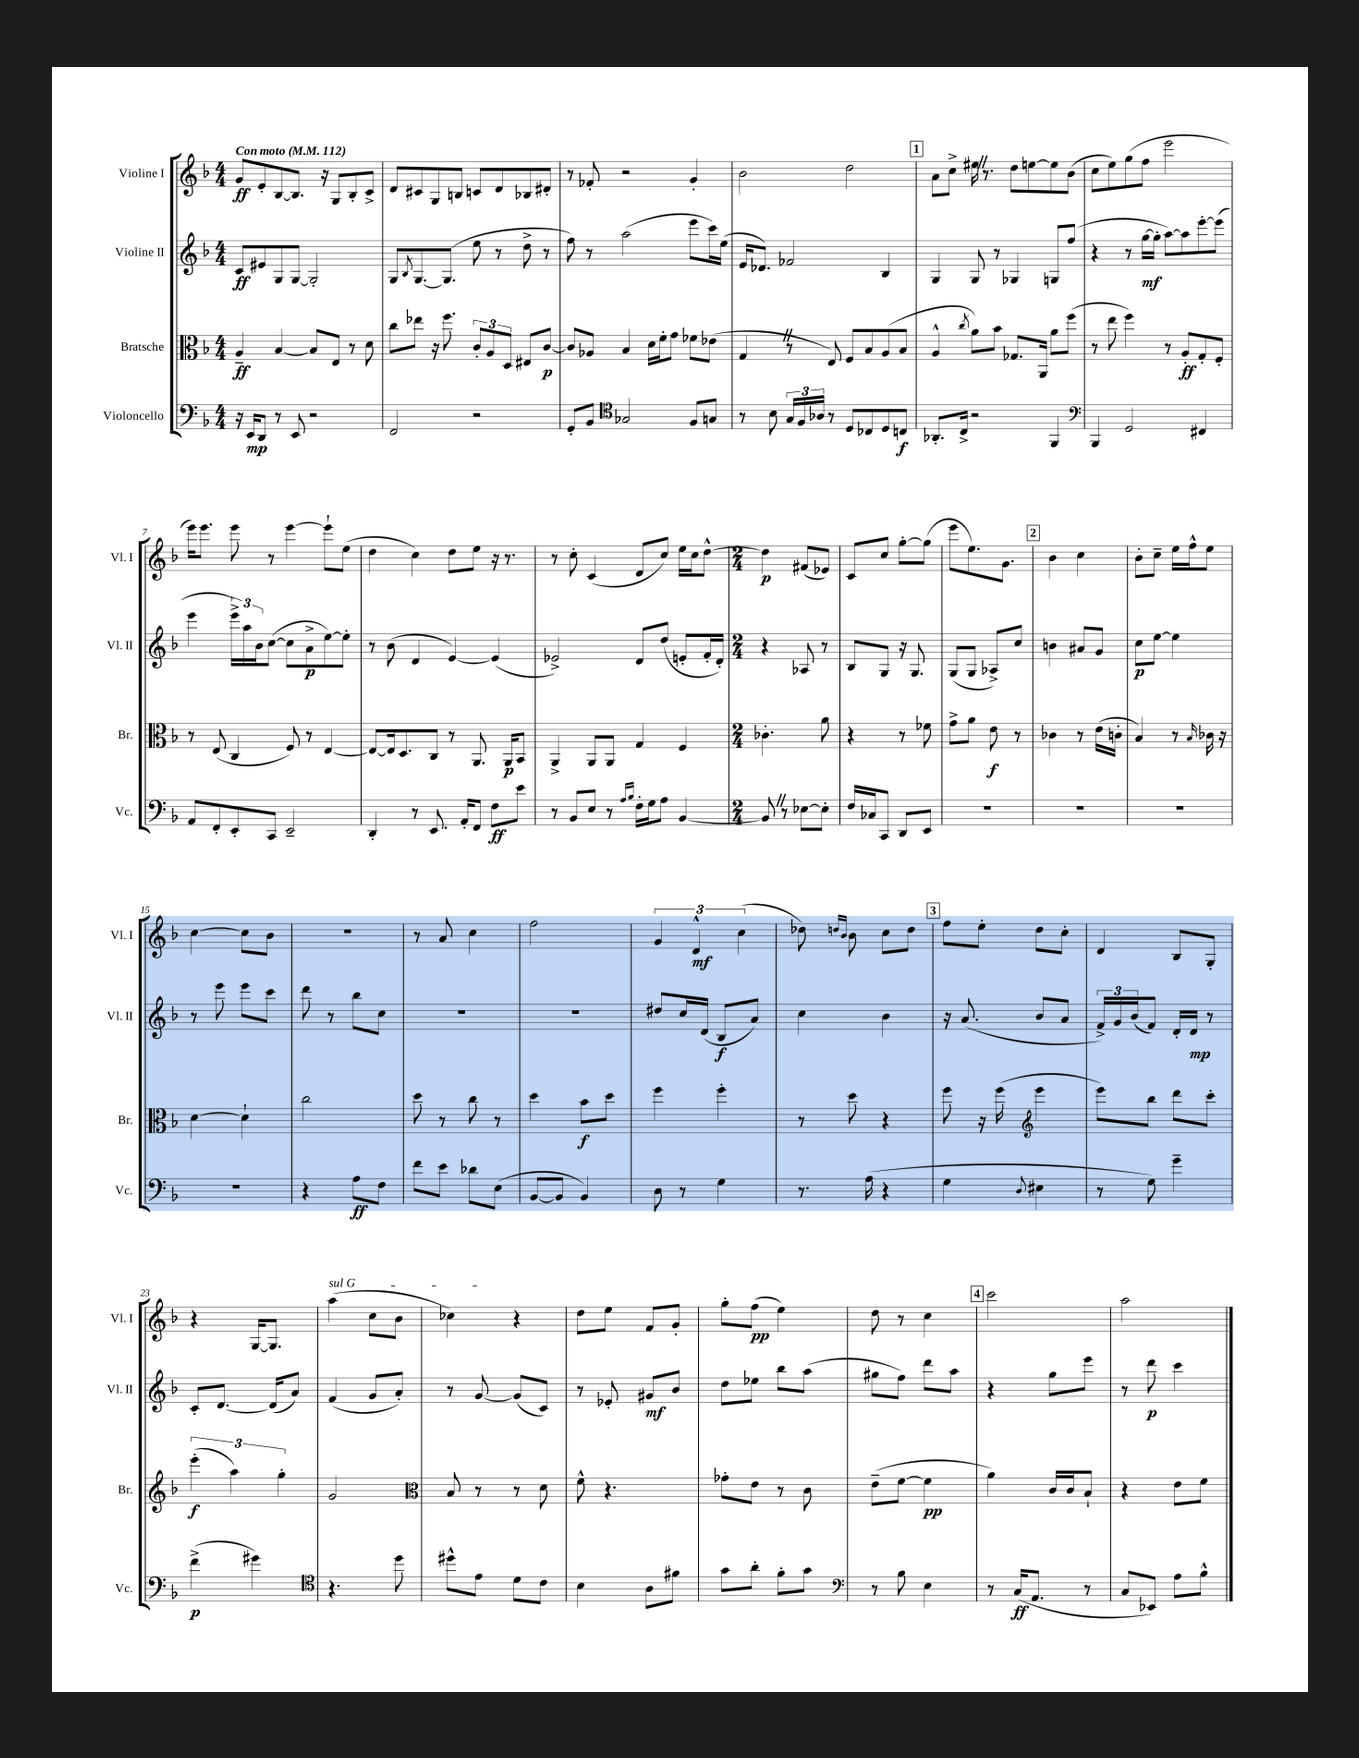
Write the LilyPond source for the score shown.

<<
\new StaffGroup <<
\new Staff = "s0" \with { instrumentName = "Violine I" shortInstrumentName = "Vl. I" } {
    \clef treble \key f \major \numericTimeSignature \time 4/4 \tempo "Con moto" 4 = 112
    g'8\ff e'8-. bes8~ bes8. r16 g8 bes8-. c'8-> |
    d'8 cis'8 g8 b8 c'8 d'8 bes8 dis'8-. |
    r8 fes'8-. r2 g'4-. |
    bes'2 d''2 |
    \mark \markup { \box "1" } a'8 c''8-> eis''16 \once \override BreathingSign.text = \markup { \musicglyph "scripts.caesura.straight" } \breathe r8. d''8 e''8~ e''8 bes'8( |
    c''8 e''8) g''8( f''8 e'''2 |
    e'''16) e'''8. e'''8 r8 e'''4~ e'''8-! e''8( |
    d''4 c''4) d''8 e''8 r16 r8. |
    r8 c''8-. c'4( d'8 c''8) e''16 c''16 d''8~-^ |
    \numericTimeSignature \time 2/4 d''4\p fis'8( ees'8) |
    c'8 c''8 g''8~-. g''8( |
    e'''8 e''8.) g'8. |
    \mark \markup { \box "2" } bes'4 c''4 |
    bes'8-. c''8-- e''16 f''16-^ e''8 |
    c''4~ c''8 bes'8 |
    R2 |
    r8 a'8 c''4 |
    f''2 |
    \tuplet 3/2 { g'4 d'4-^\mf c''4( } |
    des''8) \grace { d''16 bes'16 } bes'8 c''8 d''8 |
    \mark \markup { \box "3" } f''8 e''8-. d''8 c''8-. |
    d'4 bes8 g8-. |
    r4 g16~ g8. |
    \once \override TextSpanner.bound-details.left.text = \markup { \italic "sul G" } a''4\startTextSpan( c''8 bes'8 |
    ces''4\stopTextSpan) r4 |
    d''8 e''8 f'8 g'8-. |
    g''8-. f''8\pp( e''4) |
    d''8 r8 c''4 |
    \mark \markup { \box "4" } c'''2 |
    a''2 \bar "|." |
}
\new Staff = "s1" \with { instrumentName = "Violine II" shortInstrumentName = "Vl. II" } {
    \clef treble \key f \major \numericTimeSignature \time 4/4
    c'8\ff eis'8 g8 g8~ g2-. |
    g8 \acciaccatura { bes8 } g8.~ g8.( e''8 r8 d''8-> r8 |
    f''8) r8 a''2( e'''8 c'''16) e''16( |
    e'16 des'8.) fes'2 bes4 |
    \mark \markup { \box "1" } g4 g8 r8 ges4 g8 f''8( |
    r4 r8 g''16~\mf g''16-. a''8~) a''8 e'''8~-. e'''8( |
    e'''4 \tuplet 3/2 { e'''16->) a''16 bes'16 } c''8~( c''8 a'8->\p e''8~) e''8-. |
    r8 bes'8( d'4 e'4~) e'4( |
    ees'2->) d'8 d''8( e'8-. f'16-. d'16-.) |
    \numericTimeSignature \time 2/4 r4 aes8 r8 |
    bes8 g8 r16 g8. |
    g8( g8 aes8->) c''8 |
    \mark \markup { \box "2" } b'4 ais'8 g'8 |
    c''8\p e''8~ e''4 |
    r8 e'''8 e'''8 c'''8 |
    d'''8 r8 bes''8 c''8 |
    R2 |
    R2 |
    dis''8 c''16 d'16( bes8\f a'8) |
    c''4 bes'4 |
    \mark \markup { \box "3" } r16 a'8.( bes'8 a'8 |
    \tuplet 3/2 { f'16->) g'16 bes'16( } f'8) d'16-. d'16\mp r8 |
    c'8-. d'8.~ d'16( a'8) |
    f'4( g'8 a'8-.) |
    r8 g'8~ g'8( c'8) |
    r8 ees'8-. gis'8\mf bes'8 |
    d''8 ees''8 bes''8 a''8( |
    gis''8 f''8) d'''8 a''8 |
    \mark \markup { \box "4" } r4 g''8 e'''8 |
    r8 d'''8\p c'''4 \bar "|." |
}
\new Staff = "s2" \with { instrumentName = "Bratsche" shortInstrumentName = "Br." } {
    \clef alto \key f \major \numericTimeSignature \time 4/4
    a4--\ff bes4~ bes8 e8 r8 d'8 |
    c''8 ees''8 r16 f''8. \tuplet 3/2 { c'8-. a8 d8 } eis8 c'8~\p |
    c'8 aes8 bes4 d'16 f'16-. g'8 fes'8 ees'8( |
    g4 \once \override BreathingSign.text = \markup { \musicglyph "scripts.caesura.straight" } \breathe r8 e8) f8 bes8 a8( bes8 |
    \mark \markup { \box "1" } a4-^ \acciaccatura { c''8 } a'8) bes'8 ges8. a,16 a'8 f''8( |
    r8 e''8 f''4) r8 a8-.\ff g8-. f8-. |
    r8 e8( c4 f8) r8 e4~ |
    e8~ e16 d8. c8 r8 a,8. a,16\p bes,8 |
    a,4-> a,8 a,8 g4 f4 |
    \numericTimeSignature \time 2/4 ces'4.-. a'8 |
    r4 r8 fes'8 |
    g'8-> a'8 e'8\f r8 |
    \mark \markup { \box "2" } ces'4 r8 e'16( c'16-. |
    bes4) r8 \grace { bes16 } ces'16 r16 |
    d'4~ d'4-! |
    c''2 |
    d''8 r8 c''8 r8 |
    d''4 bes'8\f d''8 |
    f''4 f''4-. |
    r8 d''8 r4 |
    \mark \markup { \box "3" } f''8 r16 f''16( \clef treble e'''4 |
    e'''8) bes''8 d'''8 c'''8-. |
    \tuplet 3/2 { e'''4-.\f( a''4) g''4-. } |
    g'2 |
    \clef alto bes8 r8 r8 d'8 |
    f'8-^ r4. |
    ges'8-. e'8 r8 c'8 |
    e'8--( f'8~ f'4\pp |
    \mark \markup { \box "4" } a'4) c'16 c'16 bes8-! |
    r4 e'8 f'8 \bar "|." |
}
\new Staff = "s3" \with { instrumentName = "Violoncello" shortInstrumentName = "Vc." } {
    \clef bass \key f \major \numericTimeSignature \time 4/4
    r16 e,16\mp d,8 r8 e,8 r2 |
    f,2 r2 |
    g,8-. bes,8 \clef tenor ges2 f8 g8 |
    r8 bes8 \tuplet 3/2 { g16 f16 aes16 } r8 d8 ces8 d8 c8\f |
    \mark \markup { \box "1" } aes,8.-. c16-> r2 f,4 |
    \clef bass bes,,4 g,2 fis,4 |
    a,8 f,8-. e,8-. c,8 e,2-- |
    d,4-. r8 e,8. a,16-. f,8 f8\ff e'8 |
    r8 bes,8 e8 r8 \grace { a16 bes16 } f16-. g16 a8 bes,4~ |
    \numericTimeSignature \time 2/4 bes,8 \once \override BreathingSign.text = \markup { \musicglyph "scripts.caesura.straight" } \breathe r8 ees8~ ees8-. |
    f16 ces16 c,8 d,8 e,8 |
    r2 |
    \mark \markup { \box "2" } R2 |
    R2 |
    R2 |
    r4 a8\ff f8 |
    f'8 e'8 des'8 e8( |
    bes,8~ bes,8 bes,4) |
    d8 r8 g4 |
    r8. a16( r4 |
    \mark \markup { \box "3" } g4 \appoggiatura { d8 } eis4 |
    r8 g8) g'4-- |
    f'4->\p( gis'4) |
    \clef tenor r4. d''8 |
    dis''8-^ e'8 d'8 c'8 |
    bes4 a8 fis'8 |
    g'8 a'8-. f'8-. g'8 |
    \clef bass r8 bes8 e4 |
    \mark \markup { \box "4" } r8 c16\ff( a,8. r8 |
    c8 ees,8) a8 bes8-^ \bar "|." |
}
>>
>>
